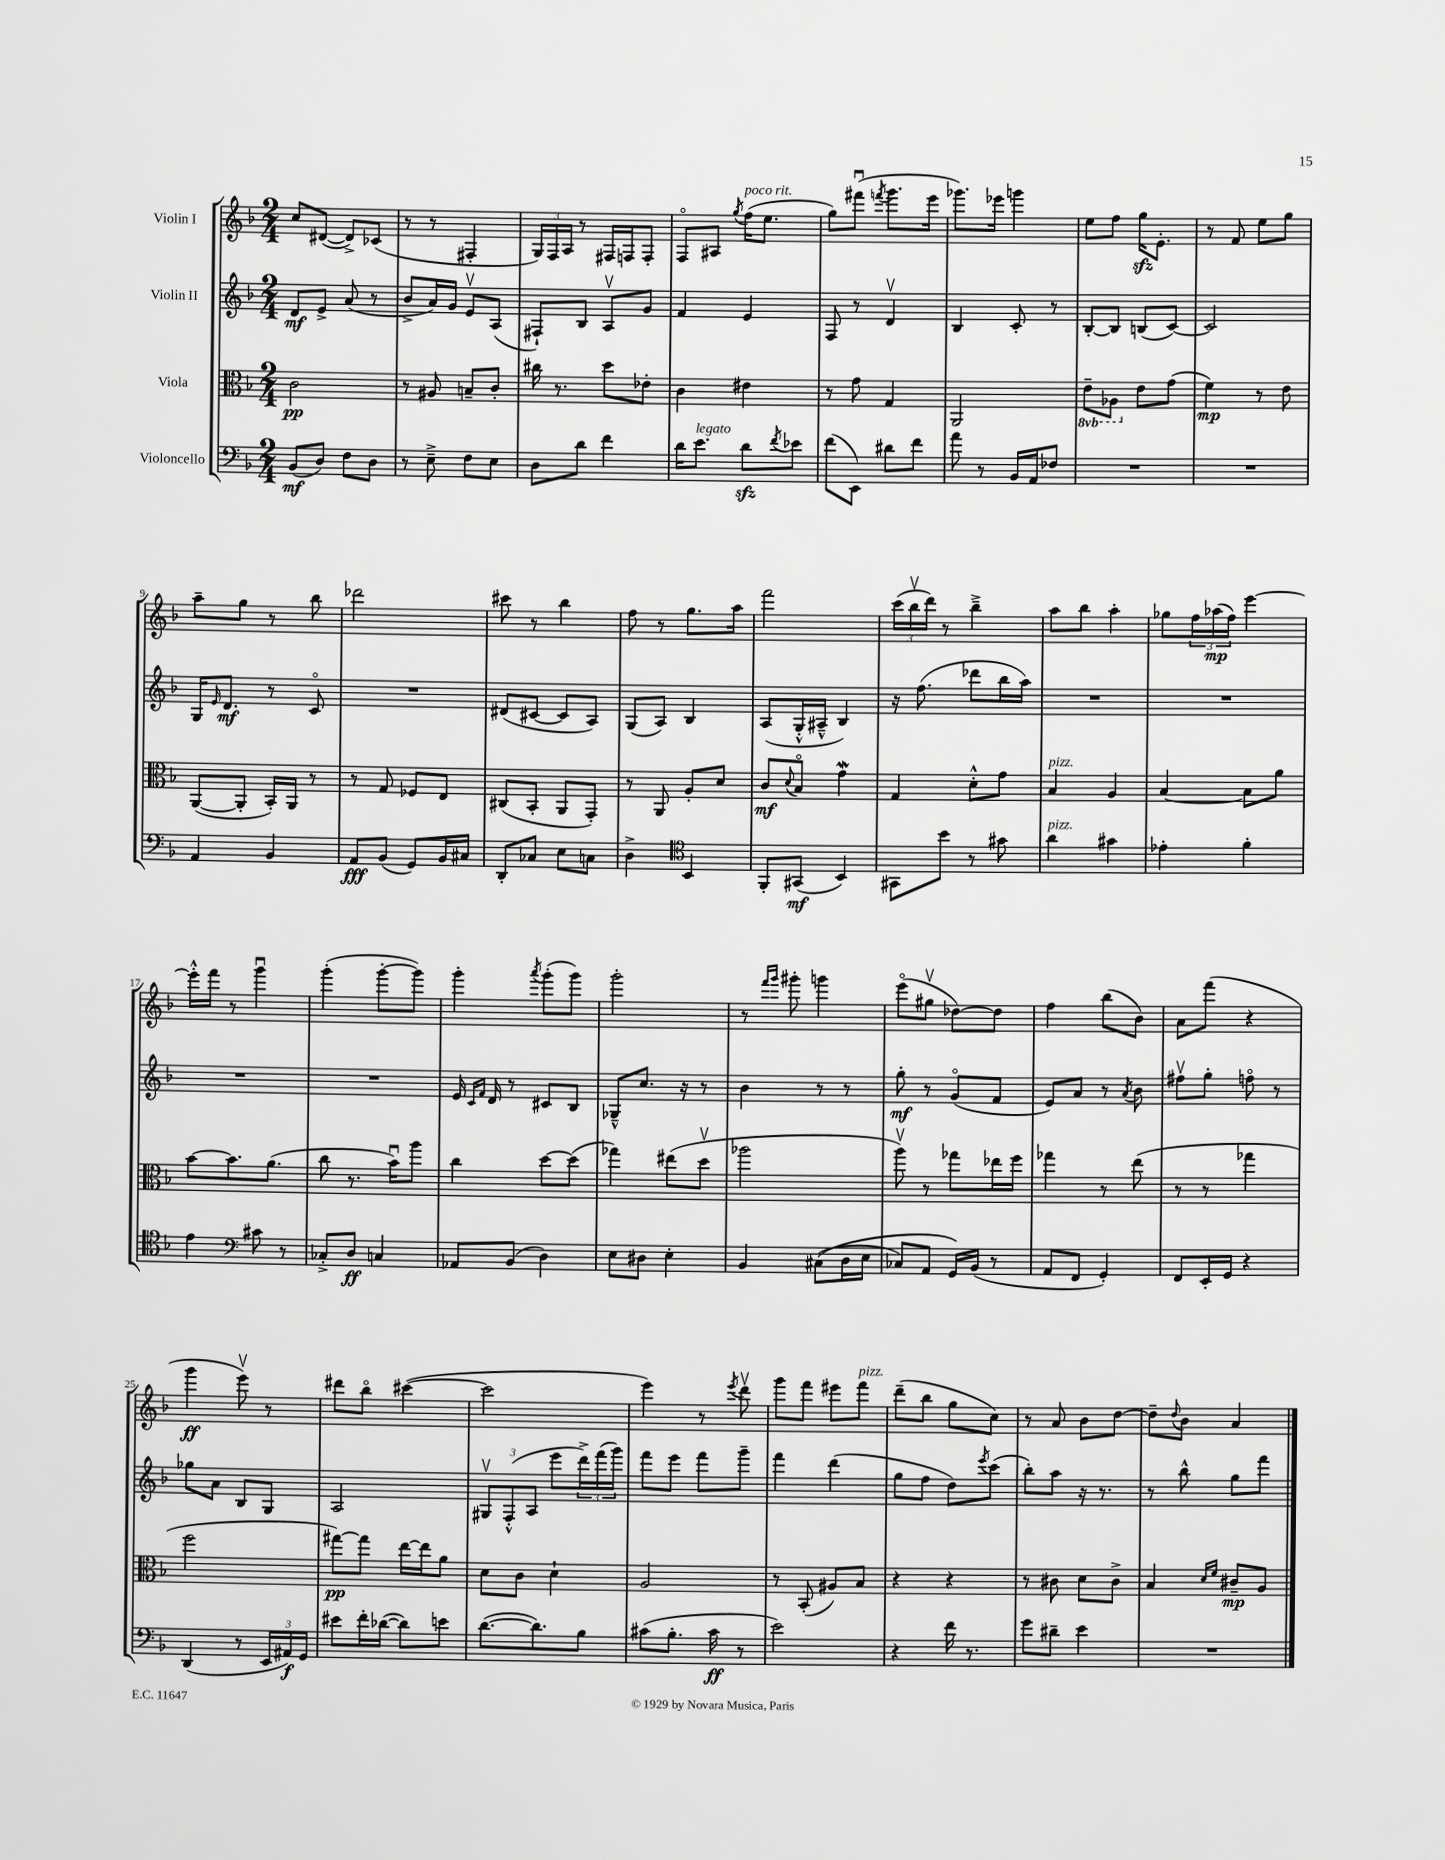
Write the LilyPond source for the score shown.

<<
\new StaffGroup <<
\new Staff = "s0" \with { instrumentName = "Violin I" } {
    \clef treble \key f \major \numericTimeSignature \time 2/4
    c''8 dis'8~( dis'8->) ces'8( |
    r8 r8 fis4-. |
    \tuplet 3/2 { g16) f16 a16 } r8 fis16 f16 f8-. |
    f8\flageolet ais8 \acciaccatura { g''8 } f''16^\markup { \italic "poco rit." }( e''8. |
    g''8) fis'''8\downbow( \acciaccatura { f'''8 } g'''8. e'''16 |
    ges'''8.) ees'''16 g'''4 |
    e''8 f''8 g''16\sfz e'8.-. |
    r8 f'8 e''8 g''8 |
    a''8-- g''8 r8 bes''8 |
    des'''2 |
    cis'''8 r8 bes''4 |
    f''8 r8 g''8. a''16 |
    f'''2 |
    \tuplet 3/2 { c'''16( bes''16\upbow d'''16) } r8 bes''4---> |
    a''8 bes''8 a''4-. |
    ges''8 \tuplet 3/2 { f''16 aes''16\mp( f''16) } e'''4~ |
    e'''16-.-^ f'''16 r8 g'''4\downbow |
    g'''4-.( g'''8~-. g'''8) |
    g'''4-. \acciaccatura { a'''8 } g'''8-.( g'''8) |
    g'''2-. |
    r8 \grace { f'''16 g'''16 } gis'''8-. g'''4 |
    e'''8\flageolet( gis''8\upbow des''8~) des''8 |
    f''4 bes''8( bes'8) |
    a'8 f'''8( r4 |
    g'''4\ff e'''8\upbow) r8 |
    dis'''8 bes''8\flageolet cis'''4~( |
    cis'''2 |
    e'''4) r8 \acciaccatura { e'''8 } d'''8\upbow |
    g'''8 f'''8 eis'''8 f'''8^\markup { \italic "pizz." } |
    d'''8--( bes''8 g''8 c''8) |
    r8 a'8 bes'8 d''8~ |
    d''8-- \appoggiatura { d''8 } bes'8 a'4 \bar "|." |
}
\new Staff = "s1" \with { instrumentName = "Violin II" } {
    \clef treble \key f \major \numericTimeSignature \time 2/4
    d'8\mf e'8-> a'8( r8 |
    bes'8-> a'16) g'16 e'8\upbow a8( |
    fis8-!) bes8 a8\upbow g'8 |
    f'4 e'4 |
    f8 r8 d'4\upbow |
    bes4 c'8-. r8 |
    bes8~-. bes8 b8( c'8~) |
    c'2 |
    g16 \grace { e'16 } d'8.\mf r8 c'8\flageolet |
    R2 |
    dis'8( cis'8~ cis'8 a8) |
    g8( a8) bes4 |
    a8( g16-.-^ ais16---^ bes4) |
    r16 f''8.( des'''8 bes''16 a''16) |
    R2 |
    R2 |
    R2 |
    R2 |
    e'16 \grace { c'16 f'16 } d'16 r8 cis'8 bes8 |
    ges8---^ c''8. r16 r8 |
    bes'4 r8 r8 |
    g''8-.\mf r8 g'8\flageolet( f'8 |
    e'8) a'8 r8 \acciaccatura { a'8 } bes'8 |
    fis''8\upbow g''8-. f''8\flageolet r8 |
    ges''8 a'8 bes8 g8 |
    a2 |
    \tuplet 3/2 { gis8\upbow f8-.-^( a8 } e'''8 \tuplet 3/2 { d'''16->) f'''16( g'''16) } |
    f'''8 e'''8 f'''8 g'''8-- |
    f'''4 d'''4( |
    g''8 f''8 d''8) \acciaccatura { e'''8 } c'''8( |
    bes''8-.) a''8 r16 r8. |
    r8 bes''8-^ g''8 f'''8 \bar "|." |
}
\new Staff = "s2" \with { instrumentName = "Viola" } {
    \clef alto \key f \major \numericTimeSignature \time 2/4 \set Staff.ottavationMarkups = #ottavation-simple-ordinals
    c'2\pp |
    r8 ais8 b8-- c'8-. |
    cis''16 r8. d''8 ees'8-. |
    c'4 eis'4 |
    r8 g'8 g4 |
    a,2 |
    \ottava #-1 e8-- aes,8 \ottava #0 e'8 g'8( |
    f'4\mp) r8 e'8 |
    a,8~( a,8-. bes,16-.) a,16 r8 |
    r8 g8 fes8 e8 |
    cis8( bes,8-. a,8 g,8-.) |
    r8 a,8 a8-. d'8 |
    c'8\mf \appoggiatura { d'8 } bes8\flageolet g'4\mordent |
    g4 d'8-.-^ g'8 |
    bes4^\markup { \italic "pizz." } a4 |
    bes4~ bes8 a'8 |
    bes'8~ bes'8. a'8.( |
    c''8 r8. bes'16\downbow) a''8 |
    c''4 d''8~ d''8( |
    ges''4) eis''8( d''8\upbow |
    aes''2 |
    a''8\upbow) r8 ges''8 ees''16 f''16 |
    ges''4 r8 e''8( |
    r8 r8 ges''4 |
    f''2 |
    gis''8~\pp) gis''8 e''16~ e''16 a'8 |
    d'8 c'8 d'4-! |
    a2 |
    r8 bes,8-.( ais8) bes8 |
    r4 r4 |
    r8 cis'8 d'8 cis'8-> |
    bes4 \grace { d'16 f'16 } cis'8--\mp a8 \bar "|." |
}
\new Staff = "s3" \with { instrumentName = "Violoncello" } {
    \clef bass \key f \major \numericTimeSignature \time 2/4
    bes,8\mf( d8) f8 d8 |
    r8 e8---> f8 e8 |
    d8 d'8 f'4 |
    d'16 e'8.^\markup { \italic "legato" } d'8\sfz \acciaccatura { f'8 } ees'8 |
    f'8( e,8) dis'8 f'8 |
    a'8 r8 bes,16 a,16 fes8 |
    R2 |
    R2 |
    a,4 bes,4 |
    a,8\fff bes,8( g,8) bes,16 cis16 |
    d,8-. ces8 e8 c8 |
    d4-> \clef tenor bes,4 |
    f,8-. gis,8\mf( bes,4) |
    gis,8 bes'8 r8 gis'8 |
    a'4^\markup { \italic "pizz." } gis'4 |
    ees'4-. f'4-. |
    e'4 \clef bass cis'8 r8 |
    ces8-.-> d8\ff c4 |
    aes,8 bes,8( d4) |
    e8 dis8 e4-. |
    bes,4 cis8(\( d16 e16 |
    ces8) a,8 g,16\) bes,16( r8 |
    a,8 f,8 g,4-.) |
    f,8 e,16-. g,16 r4 |
    d,4( r8 \tuplet 3/2 { e,16 ais,16\f) g,16 } |
    eis'8 f'16-. des'16~( des'8) e'8 |
    d'8.~( d'8.) bes8 |
    cis'8( bes8.-. cis'16\ff r8 |
    e'2) |
    r4 f'16 r8. |
    g'8 dis'8-- e'4 |
    R2 \bar "|." |
}
>>
>>
